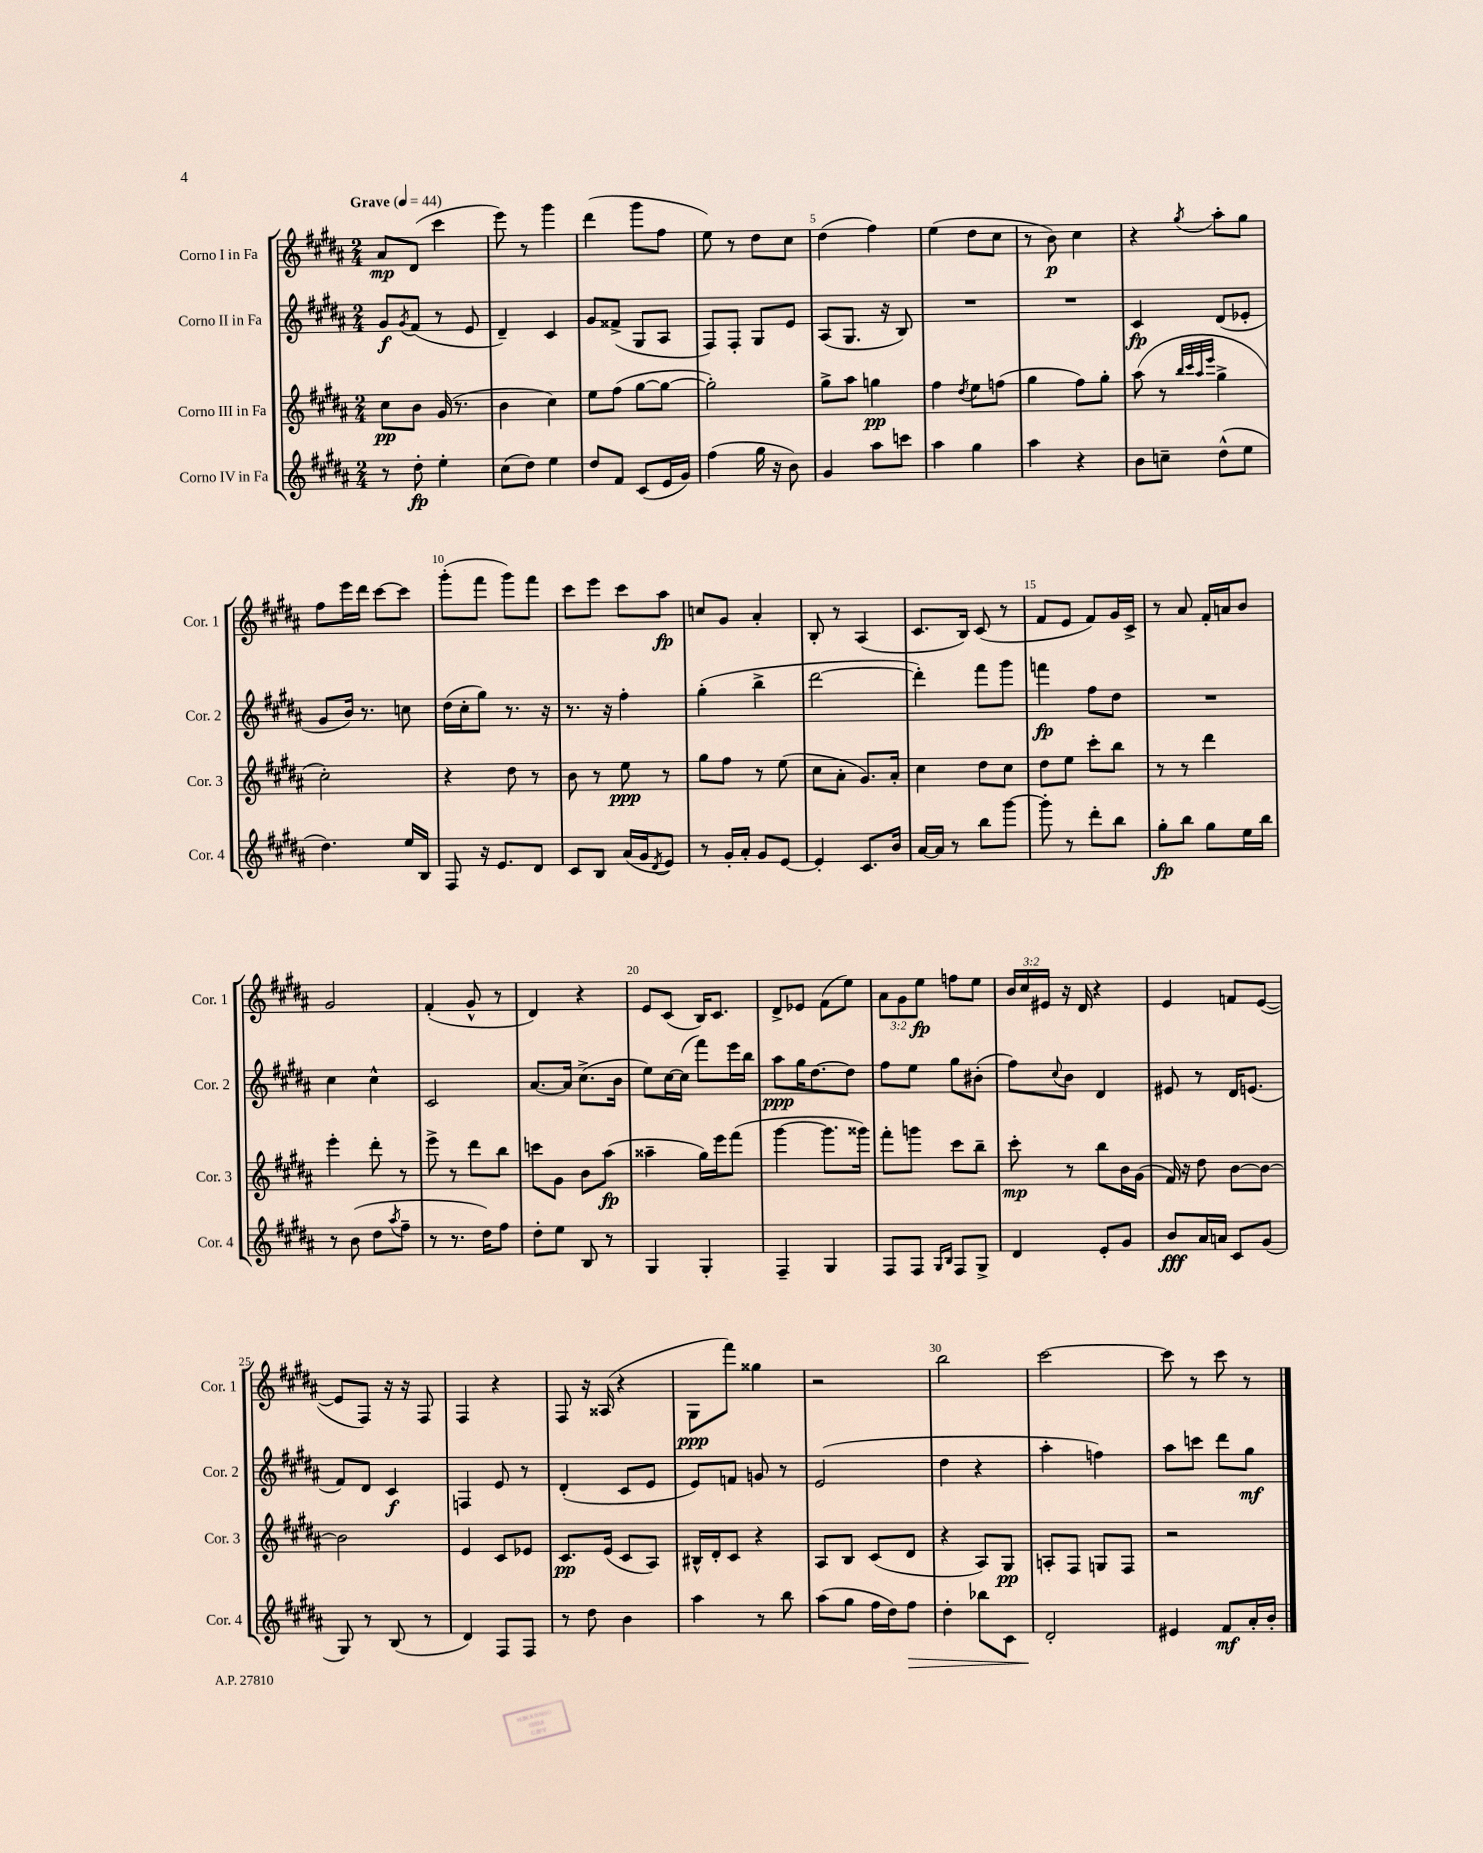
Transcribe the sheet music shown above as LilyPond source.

<<
\new StaffGroup <<
\new Staff = "s0" \with { instrumentName = "Corno I in Fa" shortInstrumentName = "Cor. 1" } {
    \clef treble \key b \major \numericTimeSignature \time 2/4 \override Staff.TupletNumber.text = #tuplet-number::calc-fraction-text \tempo "Grave" 4 = 44
    ais'8\mp dis'8( cis'''4 |
    e'''8) r8 gis'''4 |
    dis'''4( gis'''8 fis''8 |
    e''8) r8 dis''8 cis''8 |
    dis''4( fis''4) |
    e''4( dis''8 cis''8 |
    r8 b'8\p) cis''4 |
    r4 \acciaccatura { gis''8 } ais''8-. gis''8 |
    fis''8 e'''16 dis'''16 cis'''8~ cis'''8 |
    gis'''8-.( fis'''8 gis'''8) fis'''8 |
    cis'''8 e'''8 cis'''8 ais''8\fp |
    c''8 gis'8 ais'4-. |
    b8-. r8 ais4( |
    cis'8. b16) cis'8( r8 |
    fis'8 e'8 fis'8) gis'16 cis'16-> |
    r8 ais'8 fis'16-. a'16 b'8 |
    gis'2 |
    fis'4-.( gis'8-^ r8 |
    dis'4) r4 |
    e'8 cis'8( b16) cis'8. |
    dis'8-> ees'8 fis'8( e''8) |
    \tuplet 3/2 { ais'8 gis'8 e''8\fp } f''8 e''8 |
    \tuplet 3/2 { b'16 cis''16 eis'16 } r16 dis'16 r4 |
    e'4 f'8 e'8~( |
    e'8 fis8) r16 r16 fis8 |
    fis4 r4 |
    fis8 r16 aisis16( r4 |
    gis8\ppp fis'''8) gisis''4 |
    r2 |
    b''2 |
    cis'''2~ |
    cis'''8 r8 cis'''8 r8 \bar "|." |
}
\new Staff = "s1" \with { instrumentName = "Corno II in Fa" shortInstrumentName = "Cor. 2" } {
    \clef treble \key b \major \numericTimeSignature \time 2/4
    gis'8\f \acciaccatura { gis'8 } fis'8( r8 e'8 |
    dis'4--) cis'4 |
    gis'8 fisis'8->( gis8 ais8 |
    fis8) fis8-. gis8 e'8 |
    ais8( gis8. r16 b8) |
    R2 |
    R2 |
    cis'4\fp dis'8( ees'8-. |
    gis'8 b'16) r8. c''8 |
    dis''16( cis''16-. gis''8) r8. r16 |
    r8. r16 fis''4-. |
    gis''4-.( b''4-> |
    dis'''2~ |
    dis'''4-.) fis'''8 gis'''8 |
    f'''4\fp fis''8 dis''8 |
    R2 |
    cis''4 cis''4-^ |
    cis'2 |
    ais'8.~ ais'16 cis''8.->( b'16 |
    e''8) cis''16~ cis''16( fis'''8) e'''16 b''16 |
    ais''8\ppp gis''16 dis''8.~ dis''8 |
    fis''8 e''8 gis''8 bis'8-.( |
    fis''8) \appoggiatura { cis''8 } b'8 dis'4 |
    eis'8 r8 dis'16 e'8.( |
    fis'8) dis'8 cis'4\f |
    f4 e'8 r8 |
    dis'4-.( cis'8 e'8 |
    e'8) f'8 g'8 r8 |
    e'2( |
    dis''4 r4 |
    ais''4-. f''4) |
    ais''8 c'''8 dis'''8 gis''8\mf \bar "|." |
}
\new Staff = "s2" \with { instrumentName = "Corno III in Fa" shortInstrumentName = "Cor. 3" } {
    \clef treble \key b \major \numericTimeSignature \time 2/4
    cis''8\pp b'8 gis'16( r8. |
    b'4 cis''4) |
    e''8 fis''8( gis''8~ gis''8~ |
    gis''2-.) |
    gis''8-> ais''8 g''4\pp |
    fis''4 \acciaccatura { dis''8 } e''8 f''8( |
    gis''4 fis''8) gis''8-. |
    ais''8( r8 \grace { b''32 cis'''32 ais''32 e'''32 } gis''4-> |
    cis''2-.) |
    r4 dis''8 r8 |
    b'8 r8 e''8\ppp r8 |
    gis''8 fis''8 r8 e''8( |
    cis''8 ais'8-. gis'8.) ais'16-. |
    cis''4 dis''8 cis''8 |
    dis''8 e''8 cis'''8-. b''8 |
    r8 r8 dis'''4 |
    e'''4-. dis'''8-. r8 |
    e'''8-> r8 dis'''8 b''8 |
    c'''8 gis'8 b'8 ais''8\fp( |
    aisis''4-- gis''16) e'''16 fis'''8( |
    gis'''4~ gis'''8. gisis'''16) |
    fis'''8-. g'''8 cis'''8 b''8-- |
    cis'''8-.\mp r8 b''8 b'16 gis'16( |
    fis'16) r16 dis''8 b'8~ b'8~ |
    b'2 |
    e'4 cis'8 ees'8 |
    cis'8.\pp e'16( cis'8 ais8) |
    bis16-^ dis'16-. cis'8 r4 |
    ais8 b8 cis'8( dis'8 |
    r4 ais8) gis8\pp |
    a8-. fis8 g8 fis8 |
    r2 \bar "|." |
}
\new Staff = "s3" \with { instrumentName = "Corno IV in Fa" shortInstrumentName = "Cor. 4" } {
    \clef treble \key b \major \numericTimeSignature \time 2/4
    r8 dis''8-.\fp e''4-. |
    cis''8( dis''8) e''4 |
    dis''8 fis'8 cis'8( e'16 gis'16) |
    fis''4( gis''16 r16 b'8) |
    gis'4 ais''8 c'''8 |
    ais''4 gis''4 |
    ais''4 r4 |
    b'8 c''8-- dis''8-^( e''8 |
    dis''4.) e''16 b16 |
    fis8 r16 e'8. dis'8 |
    cis'8 b8 ais'16( gis'16 \acciaccatura { dis'8 } e'8) |
    r8 gis'16-. ais'16-. gis'8 e'8~ |
    e'4-. cis'8. b'16 |
    ais'16~ ais'16 r8 b''8 gis'''8~ |
    gis'''8-. r8 dis'''8-. b''8 |
    gis''8-.\fp b''8 gis''8 e''16 b''16 |
    r8 b'8( dis''8 \acciaccatura { ais''8 } fis''8-- |
    r8 r8. dis''16) fis''8 |
    dis''8-. e''8 b8 r8 |
    gis4 gis4-. |
    fis4-- gis4 |
    fis8 fis8 \grace { gis16 b16 } fis8 gis8-> |
    dis'4 e'8-. gis'8 |
    b'8\fff ais'16 a'16 cis'8 gis'8( |
    gis8) r8 b8( r8 |
    dis'4) fis8 fis8 |
    r8 dis''8 b'4 |
    ais''4 r8 b''8 |
    ais''8( gis''8 fis''16 dis''16) fis''8\> |
    dis''4-. bes''8 cis'8 |
    dis'2-.\! |
    eis'4 fis'8\mf ais'16-. b'16-. \bar "|." |
}
>>
>>
\layout { \context { \Score \override BarNumber.break-visibility = ##(#f #t #t) barNumberVisibility = #(every-nth-bar-number-visible 5) } }
